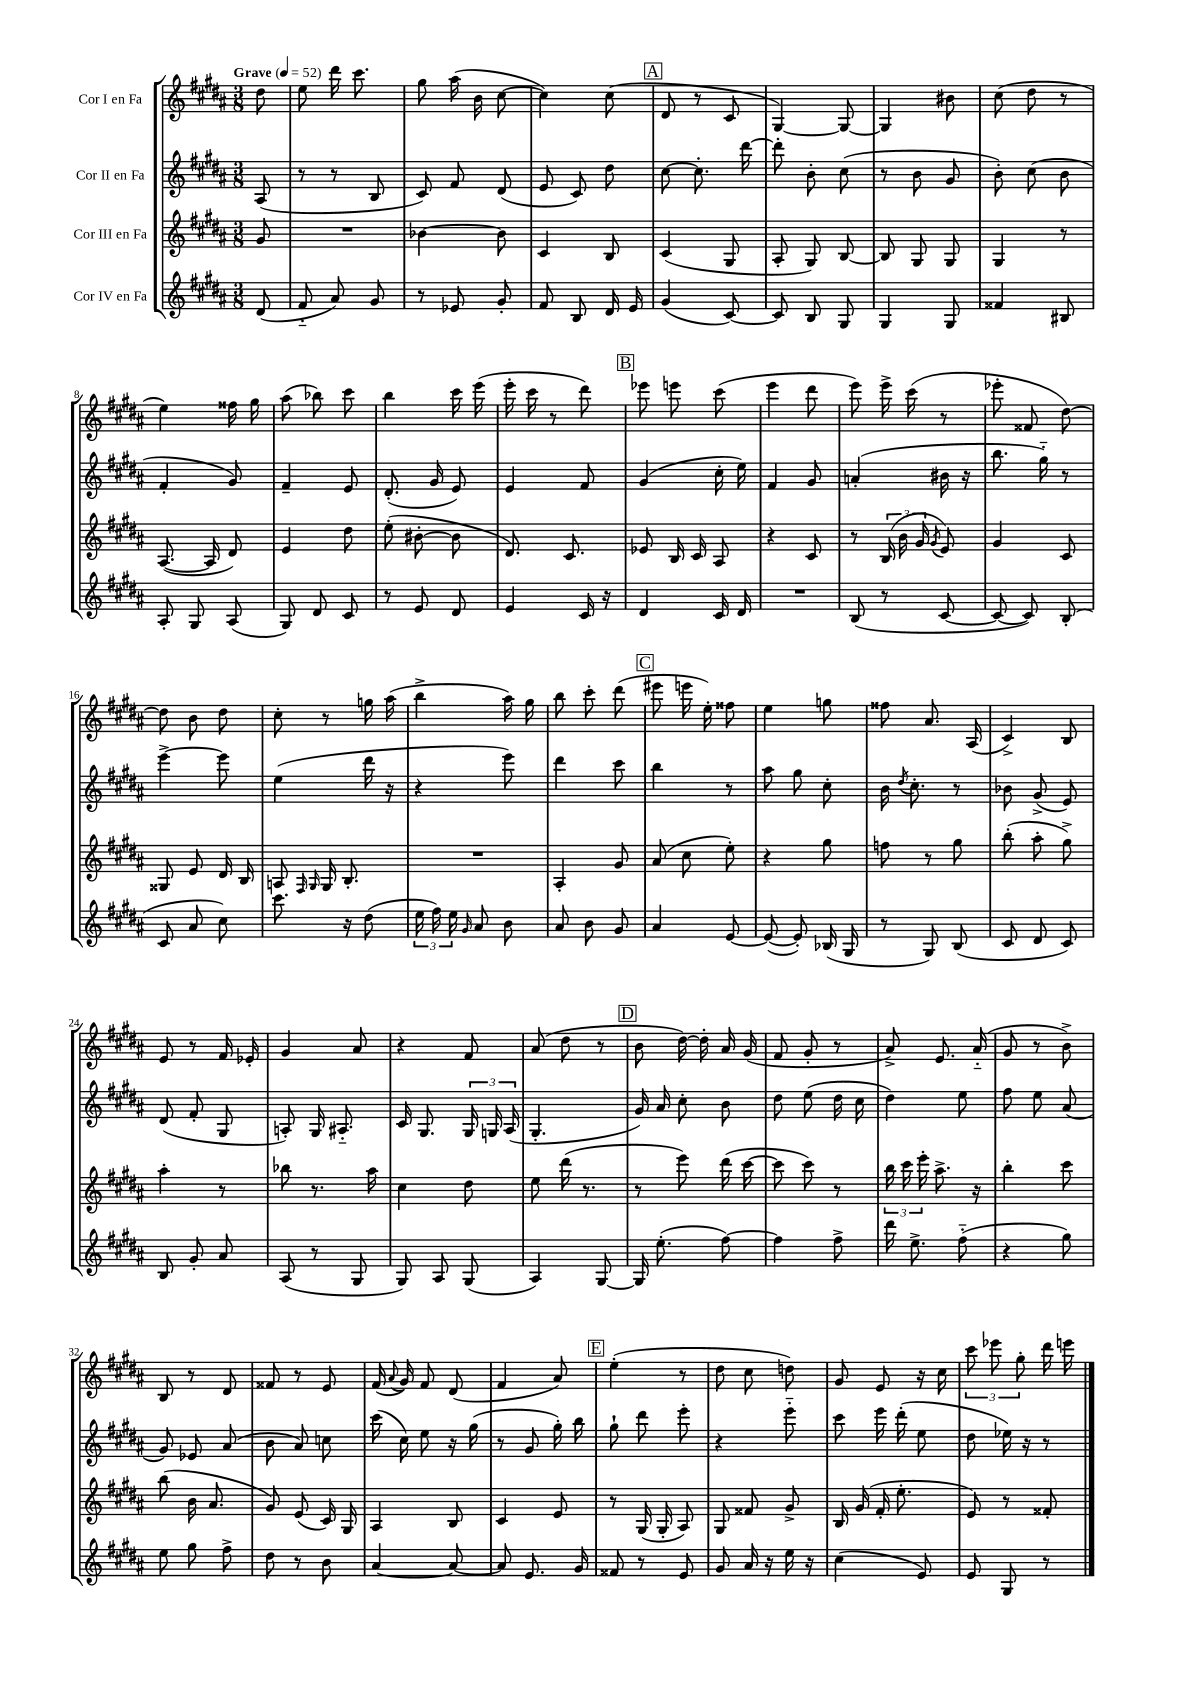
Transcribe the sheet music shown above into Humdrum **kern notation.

**kern	**kern	**kern	**kern
*staff4	*staff3	*staff2	*staff1
*clefG2	*clefG2	*clefG2	*clefG2
*k[f#c#g#d#a#]	*k[f#c#g#d#a#]	*k[f#c#g#d#a#]	*k[f#c#g#d#a#]
*M3/8	*M3/8	*M3/8	*M3/8
*MM52	*MM52	*MM52	*MM52
(8d#	8g#	(8A#	8dd#
=	=	=	=
8f#'~	4.r	8r	8ee
8a#)	.	8r	16ddd#
.	.	.	8.ccc#
8g#	.	8B	.
=	=	=	=
8r	[4b-	8c#)	8gg#
8e-	.	8f#	(16aa#
.	.	.	16b
8g#'	8b-]	(8d#	[8cc#
=	=	=	=
8f#	4c#	8e	4cc#])
8B	.	8c#)	.
16d#	8B	8dd#	(8cc#
16e	.	.	.
=	=	=	=
(4g#	(4c#	[8cc#	8d#
.	.	8.cc#']	8r
[8c#)	8G#	.	8c#
.	.	[16ddd#	.
=	=	=	=
8c#]	8A#'	8ddd#']	[4G#)
8B	8G#)	8b'	.
8G#	[8B	(8cc#	8G#_
=	=	=	=
4G#	8B]	8r	4G#]
.	8G#	8b	.
8G#	8G#	8g#	8b#
=	=	=	=
4f##	4G#	8b')	(8cc#
.	.	(8cc#	8dd#
8B#	8r	8b	8r
=	=	=	=
8A#'	([8.A#	4f#'	4ee)
8G#	.	.	.
.	16A#]	.	.
(8A#	8d#)	8g#)	16ff##
.	.	.	16gg#
=	=	=	=
8G#)	4e	4f#~	(8aa#
8d#	.	.	8bb-)
8c#	8dd#	8e	8ccc#
=	=	=	=
8r	(8ee'	(8.d#'	4bb
8e	[8b#'	.	.
.	.	16g#	.
8d#	8b#]	8e)	16ccc#
.	.	.	(16eee
=	=	=	=
4e	8.d#)	4e	16eee'
.	.	.	16ccc#
.	.	.	8r
.	8.c#	.	.
16c#	.	8f#	8ddd#)
16r	.	.	.
=	=	=	=
4d#	8e-	(4g#	8eee-
.	16B	.	8eee
.	16c#	.	.
16c#	8A#	16cc#'	(8ccc#
16d#	.	16ee)	.
=	=	=	=
4.r	4r	4f#	4eee
.	8c#	8g#	8ddd#
=	=	=	=
(8B	8r	(4a'	8eee)
8r	(24B	.	16eee^
.	24b	.	.
.	.	.	(16ccc#
.	24g#	.	.
.	8qg#	.	.
[8c#	8e)	16b#	8r
.	.	16r	.
=	=	=	=
8c#_	4g#	8.bb	8eee-'
8c#])	.	.	8f##
.	.	16gg#'~)	.
(8B'	8c#	8r	[8dd#)
=	=	=	=
8c#	8G##	[4eee^	8dd#]
8a#	8e	.	8b
8cc#)	16d#	8eee]	8dd#
.	16B	.	.
=	=	=	=
8.ccc#	8A	(4ee	8cc#'
.	16qqF#	.	.
.	16qqG#	.	.
.	16G#	.	8r
16r	8.B'	.	.
(8dd#	.	16ddd#	16gg
.	.	16r	(16aa#
=	=	=	=
24ee	4.r	4r	4bb^
24ff#)	.	.	.
24ee	.	.	.
16qqg#	.	.	.
8a#	.	.	.
8b	.	8eee)	16aa#)
.	.	.	16gg#
=	=	=	=
8a#	4A#'	4ddd#	8bb
8b	.	.	8ccc#'
8g#	8g#	8ccc#	(8ddd#
=	=	=	=
4a#	(8a#	4bb	8eee#
.	8cc#	.	16eee
.	.	.	16ee')
[8e	8ee')	8r	8ff##
=	=	=	=
(8e_	4r	8aa#	4ee
8e'])	.	8gg#	.
(16B-	8gg#	8cc#'	8gg
16G#	.	.	.
=	=	=	=
8r	8ff	16b	8ff##
.	.	8qdd#	.
.	.	8.cc#'	.
8G#)	8r	.	8.a#
(8B	8gg#	8r	.
.	.	.	(16A#
=	=	=	=
8c#	(8bb'	8b-	4c#^)
8d#	8aa#'	(8g#^	.
8c#)	8gg#^)	8e)	8B
=	=	=	=
8B	4aa#'	(8d#	8e
8g#'	.	8f#'	8r
8a#	8r	8G#	16f#
.	.	.	16e-'
=	=	=	=
(8A#	8bb-	8A')	4g#
8r	8.r	16G#	.
.	.	8.A#'~	.
8G#	.	.	8a#
.	16aa#	.	.
=	=	=	=
8G#)	4cc#	16c#	4r
.	.	8.G#	.
8A#	.	.	.
(8G#	8dd#	24G#	8f#
.	.	24G	.
.	.	(24A#	.
=	=	=	=
4A#)	8ee	4.G#'	(8a#
.	(16ddd#	.	8dd#
.	8.r	.	.
[8G#	.	.	8r
=	=	=	=
16G#]	8r	16g#)	8b
(8.ee'	.	16a#	.
.	8eee)	8cc#'	[16dd#)
.	.	.	16dd#']
[8ff#)	(16ddd#	8b	16a#
.	[16ccc#	.	(16g#
=	=	=	=
4ff#]	8ccc#]	8dd#	8f#
.	8ccc#)	(8ee	8g#'
8ff#^	8r	16dd#	8r
.	.	16cc#	.
=	=	=	=
16ddd#	24bb	4dd#)	8a#^)
.	24ccc#	.	.
8.ee^	.	.	.
.	24eee'	.	.
.	8.aa#^	.	8.e
(8ff#'~	.	8ee	.
.	16r	.	(16a#'~
=	=	=	=
4r	4bb'	8ff#	8g#
.	.	8ee	8r
8gg#)	8ccc#	(8a#	8b^)
=	=	=	=
8ee	(8bb	8g#)	8B
8gg#	16b	8e-	8r
.	8.a#	.	.
8ff#^	.	(8a#	8d#
=	=	=	=
8dd#	8g#)	8b	8f##
8r	(8e	8a#)	8r
8b	16c#)	8cc	8e
.	16G#	.	.
=	=	=	=
[4a#	4A#	(16ccc#	(16f#
.	.	.	8qqa#
.	.	16cc#)	16g#)
.	.	8ee	8f#
8a#_	8B	16r	(8d#
.	.	(16gg#	.
=	=	=	=
8a#]	4c#	8r	4f#
8.e	.	8g#	.
.	8e	16gg#')	8a#)
16g#	.	16bb	.
=	=	=	=
8f##	8r	8gg#`	(4ee'
8r	(16G#	8ddd#	.
.	16G#'	.	.
8e	8A#)	8eee'	8r
=	=	=	=
8g#	8G#	4r	8dd#
16a#	8f##	.	8cc#
16r	.	.	.
16ee	8g#^	8eee'~	8dd)
16r	.	.	.
=	=	=	=
(4cc#	16B	8ccc#	8g#
.	(16g#	.	.
.	16f#'	16eee	8e
.	8.ee'	(16ddd#'	.
8e)	.	8ee	16r
.	.	.	16cc#
=	=	=	=
8e	8e)	8dd#	12ccc#
.	.	.	12eee-
8G#	8r	16ee-)	.
.	.	.	12gg#'
.	.	16r	.
8r	8f##'	8r	16ddd#
.	.	.	16eee
==	==	==	==
*-	*-	*-	*-
